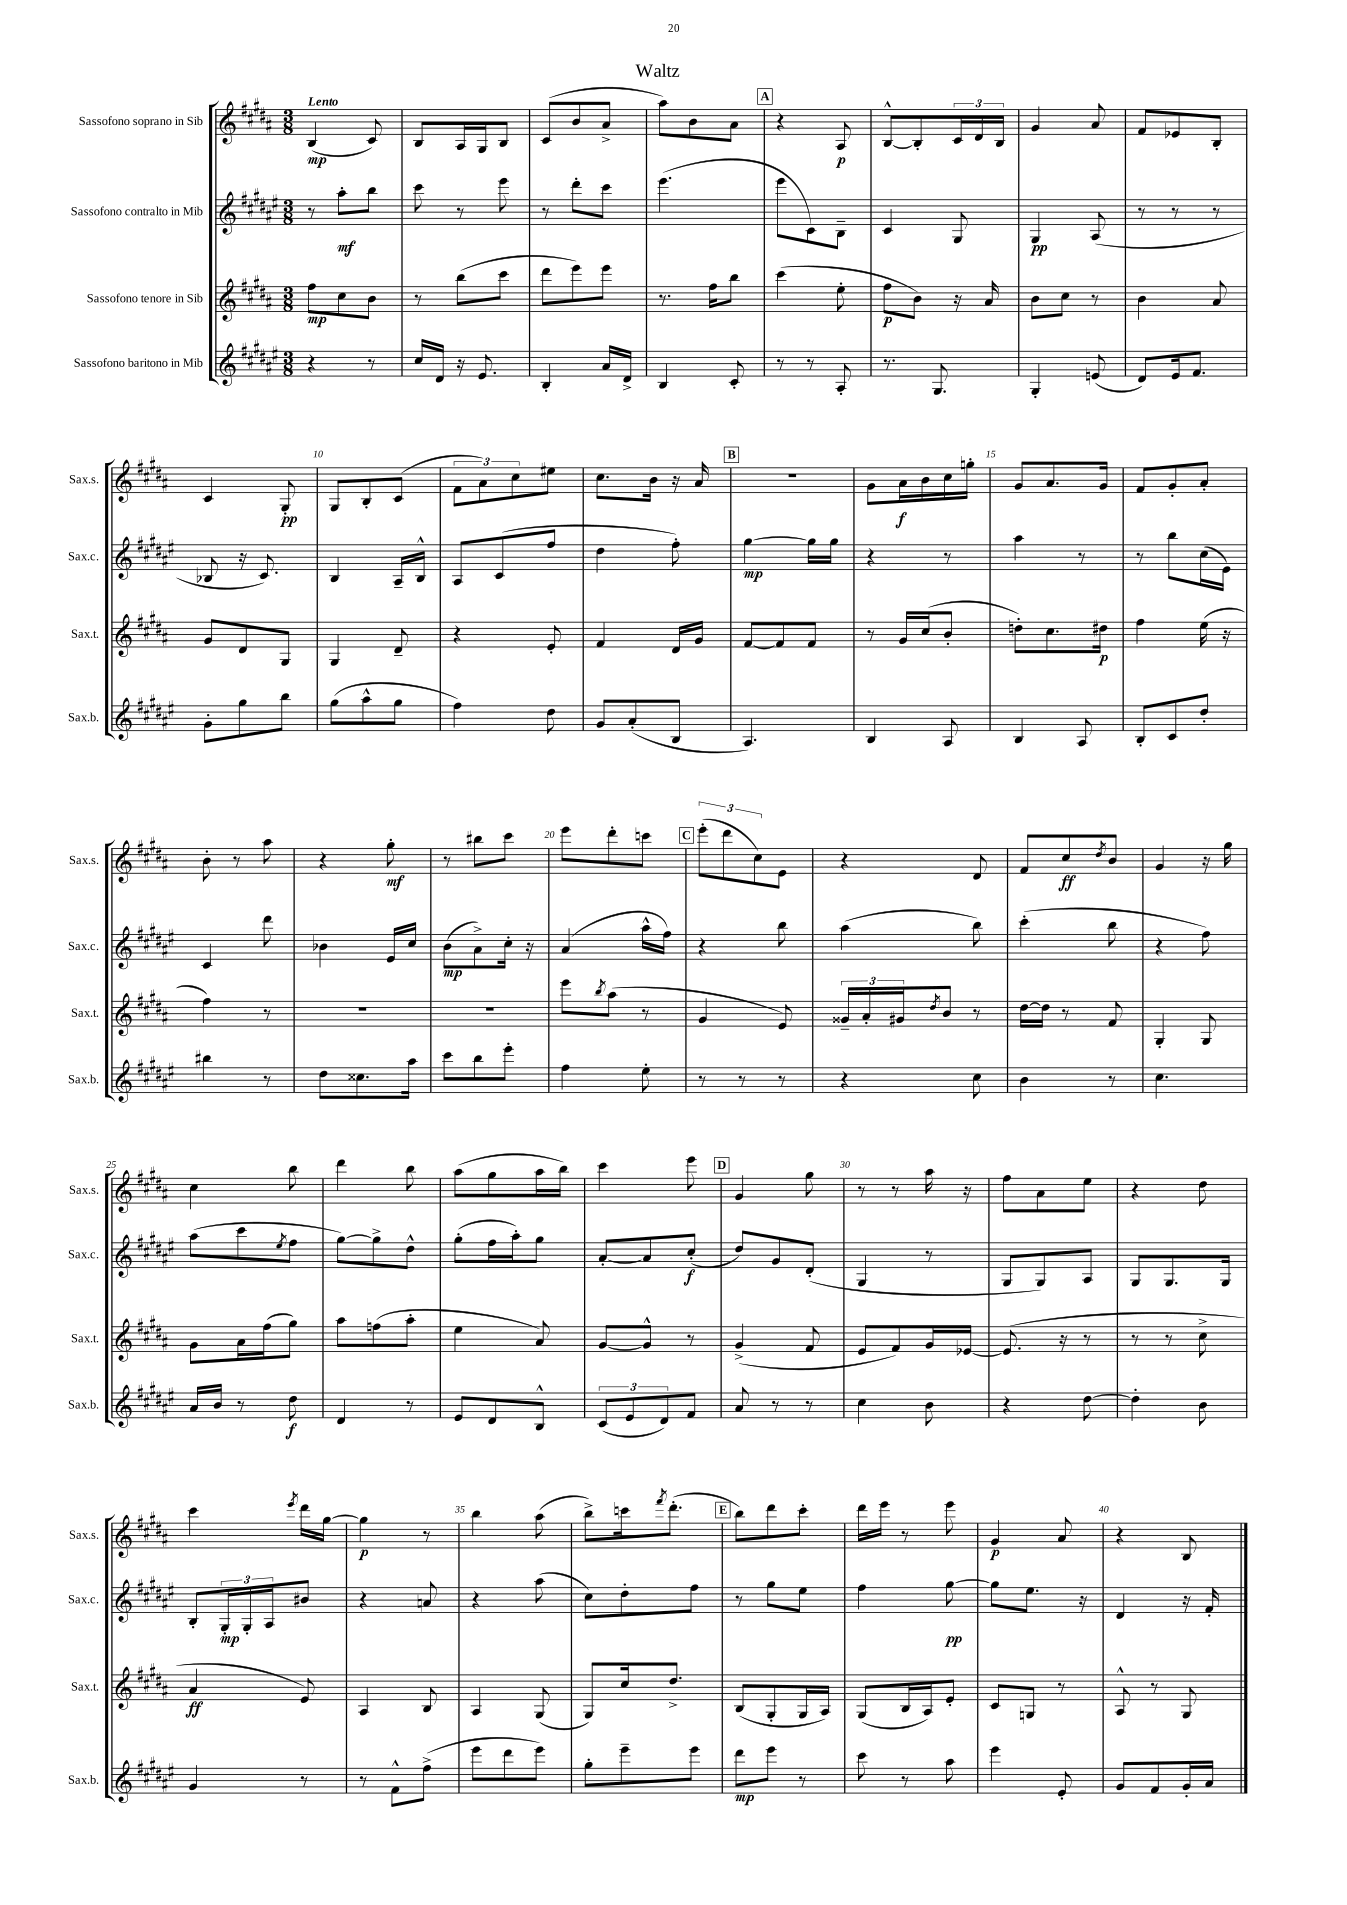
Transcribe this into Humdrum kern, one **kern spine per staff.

**kern	**kern	**kern	**kern
*staff4	*staff3	*staff2	*staff1
*clefG2	*clefG2	*clefG2	*clefG2
*k[f#c#g#d#a#e#]	*k[f#c#g#d#a#]	*k[f#c#g#d#a#e#]	*k[f#c#g#d#a#]
*M3/8	*M3/8	*M3/8	*M3/8
4r	8ff#\L	8r	(4B/
.	8cc#\	8aa#'\L	.
8r	8b\J	8bb\J	8c#/)
=	=	=	=
16cc#/LL	8r	8ccc#\	8B/L
16d#/JJ	.	.	.
16r	(8bb\L	8r	16A#/L
8.e#/	.	.	16G#/J
.	8ccc#\J	8eee#\	8B/J
=	=	=	=
4B'/	8ddd#\L	8r	(8c#/L
.	8eee\)	8ddd#'\L	8b/
16a#/LL	8eee\J	8ccc#\J	8a#^/J
16d#^/JJ	.	.	.
=	=	=	=
4B/	8.r	(4.eee#\	8aa#\L)
.	.	.	8b\
.	16ff#\LK	.	.
8c#'/	8bb\J	.	8a#\J
=	=	=	=
8r	(4ccc#\	8eee#\L	4r
8r	.	8c#\)	.
8A#'/	8ee'\	8B~\J	8A#/
=	=	=	=
8.r	8ff#\L	4c#/	[8B^^/L
.	8b\J)	.	8B'/]
8.G#/	.	.	.
.	16r	8G#/	24c#/L
.	.	.	24d#/
.	16a#/	.	.
.	.	.	24B/JJ
=	=	=	=
4G#'/	8b\L	4G#/	4g#/
.	8cc#\J	.	.
(8e/	8r	(8A#/	8a#/
=	=	=	=
8d#/L)	4b\	8r	8f#/L
16e#/k	.	8r	8e-/
8.f#/J	.	.	.
.	8a#/	8r	8B'/J
=	=	=	=
8g#'\L	8g#/L	8B-/	4c#/
8gg#\	8d#/	16r	.
.	.	8.c#/)	.
8bb\J	8G#/J	.	8G#'/
=	=	=	=
(8gg#\L	4G#/	4B/	8G#/L
8aa#^^\	.	.	8B'/
8gg#\J	8d#~/	16A#~/LL	(8c#/J
.	.	16B^^/JJ	.
=	=	=	=
4ff#\)	4r	8A#/L	12f#\L
.	.	.	12a#\)
.	.	(8c#/	.
.	.	.	12cc#\
8dd#\	8e'/	8ff#/J	8ee#\J
=	=	=	=
8g#/L	4f#/	4dd#\	8.cc#\L
(8a#'/	.	.	.
.	.	.	16b\Jk
8B/J	16d#/LL	8ff#'\)	16r
.	16g#/JJ	.	16a#/
=	=	=	=
4.A#/)	[8f#/L	[4gg#\	4.r
.	8f#/]	.	.
.	8f#/J	16gg#\]LL	.
.	.	16gg#\JJ	.
=	=	=	=
4B/	8r	4r	8g#\L
.	16g#/LL	.	16a#\L
.	(16cc#/J	.	16b\
8A#/	8b'/J	8r	16cc#\
.	.	.	16gg'\JJ
=	=	=	=
4B/	8dd'\L)	4aa#\	8g#/L
.	8.cc#\	.	8.a#/
8A#/	.	8r	.
.	16dd#\Jk	.	16g#/Jk
=	=	=	=
8B'/L	4ff#\	8r	8f#/L
8c#/	.	8bb\L	8g#'/
8dd#'/J	(16ee\	(16cc#\L	8a#'/J
.	16r	16e#\JJ)	.
=	=	=	=
4bb#\	4ff#\)	4c#/	8b'\
.	.	.	8r
8r	8r	8ddd#\	8aa#\
=	=	=	=
8dd#\L	4.r	4b-\	4r
8.cc##\	.	.	.
.	.	16e#/LL	8gg#'\
16aa#\Jk	.	16cc#/JJ	.
=	=	=	=
8ccc#\L	4.r	(8b\L	8r
8bb\	.	8a#^\)	8bb#\L
8eee#'\J	.	16cc#'\Jk	8ccc#\J
.	.	16r	.
=	=	=	=
4ff#\	8eee\L	(4a#/	8eee\L
.	8qbb/	.	.
.	(8aa#\J	.	8ddd#'\
8ee#'\	8r	16aa#^^\LL	8ccc\J
.	.	16ff#\JJ)	.
=	=	=	=
8r	4g#/	4r	(12eee'\L
.	.	.	12ddd#\
8r	.	.	.
.	.	.	12cc#\)
8r	8e/)	8bb\	8e\J
=	=	=	=
4r	24g##~/LL	(4aa#\	4r
.	24a#'/	.	.
.	24g#/J	.	.
.	8qdd#/	.	.
.	8b/J	.	.
8cc#\	8r	8bb\)	8d#/
=	=	=	=
4b\	[16dd#\LL	(4ccc#'\	8f#/L
.	16dd#\]JJ	.	.
.	8r	.	8cc#/
.	.	.	8qdd#/
8r	8f#/	8bb\	8b/J
=	=	=	=
4.cc#\	4G#'/	4r	4g#/
.	8G#/	8ff#\)	16r
.	.	.	16gg#\
=	=	=	=
16a#/LL	8g#\L	(8aa#\L	4cc#\
16b/JJ	.	.	.
8r	16a#\L	8ccc#\	.
.	(16ff#\J	.	.
.	.	8qee#/	.
8dd#\	8gg#\J)	8ff#\J	8bb\
=	=	=	=
4d#/	8aa#\L	[8gg#\L)	4ddd#\
.	(8ff\	8gg#^\]	.
8r	8aa#'\J	8dd#^^\J	8bb\
=	=	=	=
8e#/L	4ee\	(8gg#'\L	(8aa#\L
8d#/	.	16ff#\L	8gg#\
.	.	16aa#'\J)	.
8B^^/J	8a#/)	8gg#\J	16aa#\L
.	.	.	16bb\JJ)
=	=	=	=
(12c#/L	[8g#/L	[8a#'/L	4ccc#\
12e#/	.	.	.
.	8g#^^/]J	8a#/]	.
12d#/)	.	.	.
8f#/J	8r	(8cc#'/J	8eee\
=	=	=	=
8a#/	(4g#^/	8dd#/L)	4g#/
8r	.	8g#/	.
8r	8f#/	(8d#'/J	8gg#\
=	=	=	=
4cc#\	8e/L	4G#/	8r
.	8f#/)	.	8r
8b\	16g#/L	8r	16aa#\
.	[16e-/JJ	.	16r
=	=	=	=
4r	(8.e-/]	8G#/L	8ff#\L
.	.	8G#/)	8a#\
.	16r	.	.
[8dd#\	8r	8A#/J	8ee\J
=	=	=	=
4dd#'\]	8r	8G#/L	4r
.	8r	8.G#/	.
8b\	8cc#^\	.	8dd#\
.	.	16G#/Jk	.
=	=	=	=
4g#/	4a#/	8B'/L	4ccc#\
.	.	24G#'/L	.
.	.	24G#'/	.
.	.	24A#/J	.
.	.	.	8qeee/
8r	8e/)	8b#/J	16ddd#\LL
.	.	.	[16gg#\JJ
=	=	=	=
8r	4A#/	4r	4gg#\]
8f#^^\L	.	.	.
(8ff#^\J	8B/	8a/	8r
=	=	=	=
8eee#\L	4A#/	4r	4bb\
8ddd#\	.	.	.
8eee#\J)	(8G#/	(8aa#\	(8aa#\
=	=	=	=
8gg#'\L	8G#/L)	8cc#\L)	8bb^\L)
8eee#~\	16cc#/k	8dd#'\	16ccc\k
.	.	.	8qfff#/
.	8.dd#^/J	.	(8.ddd#'\J
8eee#\J	.	8ff#\J	.
=	=	=	=
8ddd#\L	(8B/L	8r	8bb\L)
8eee#\J	8G#'/	8gg#\L	8ddd#\
8r	16G#/L	8ee#\J	8ccc#'\J
.	16A#/JJ)	.	.
=	=	=	=
8ccc#\	(8G#/L	4ff#\	16ddd#\LL
.	.	.	16eee\JJ
8r	16B/L	.	8r
.	16A#/J)	.	.
8aa#\	8e'/J	[8gg#\	8eee\
=	=	=	=
4eee#\	8c#/L	8gg#\]L	4g#/
.	8G/J	8.ee#\J	.
8e#'/	8r	.	8a#/
.	.	16r	.
=	=	=	=
8g#/L	8A#^^/	4d#/	4r
8f#/	8r	.	.
16g#'/L	8G#/	16r	8B/
16a#/JJ	.	16f#'/	.
==	==	==	==
*-	*-	*-	*-
